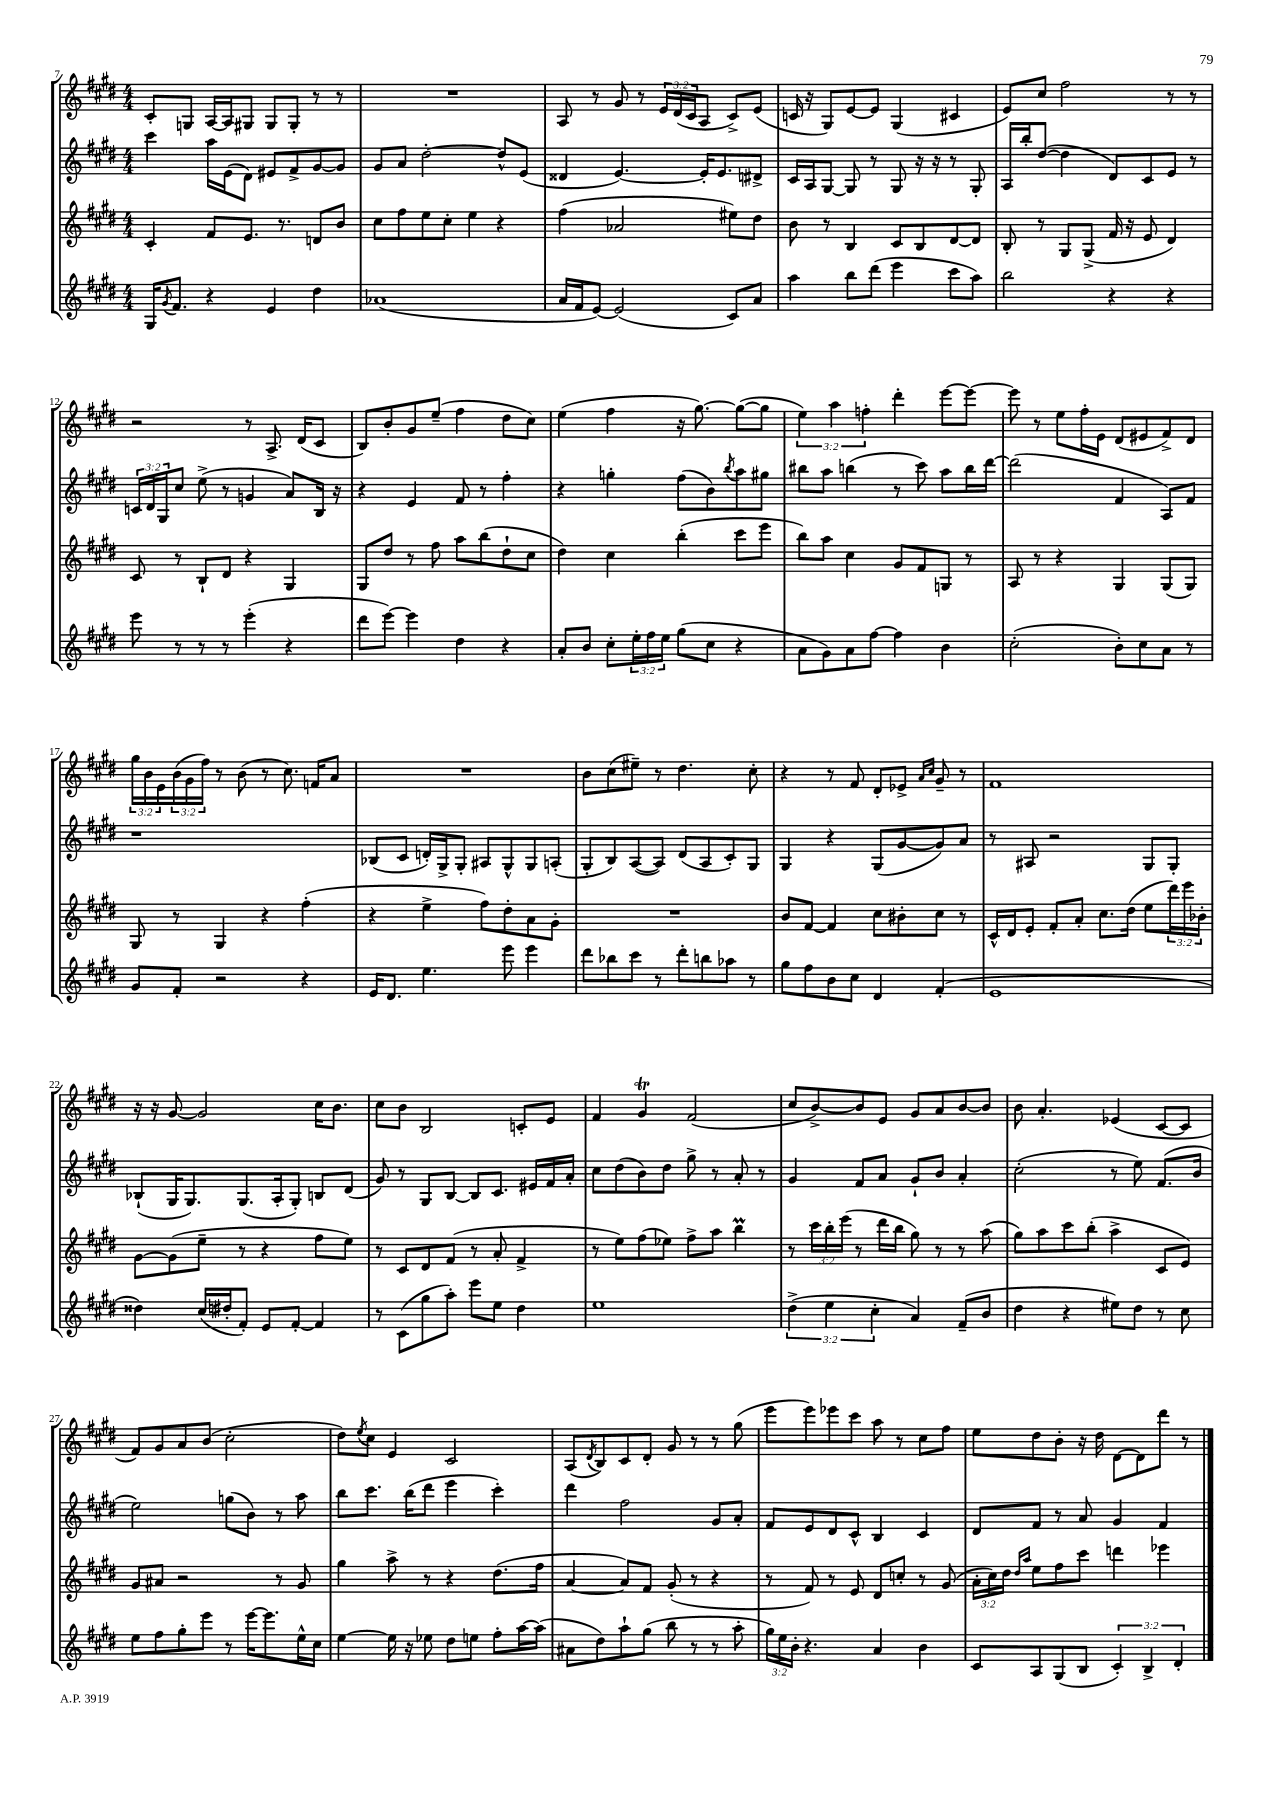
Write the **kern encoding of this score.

**kern	**kern	**kern	**kern
*part4	*part3	*part2	*part1
*staff4	*staff3	*staff2	*staff1
*clefG2	*clefG2	*clefG2	*clefG2
*k[f#c#g#d#]	*k[f#c#g#d#]	*k[f#c#g#d#]	*k[f#c#g#d#]
*M4/4	*M4/4	*M4/4	*M4/4
=7	=7	=7	=7
16G#/KL	4c#'/	4ccc#\	8c#'/L
8qg#/	.	.	.
8.f#/J	.	.	.
.	.	.	8Gn/J
4r	8f#/L	16aa\LL	[16A/LL
.	.	(16e\J	16A/J]
.	8.e/J	8d#\J)	8G#X/J
4e/	.	8e#X/L	8G#/L
.	8.r	.	.
.	.	8f#^/	8G#'/J
4dd#\	8dn/L	[8g#/	8r
.	8b/J	8g#/J]	8r
=8	=8	=8	=8
(1a-X	8cc#\L	8g#/L	1r
.	8ff#\	8a/J	.
.	8ee\	[2dd#'\	.
.	8cc#'\J	.	.
.	4ee\	.	.
.	4r	8dd#^^/L]	.
.	.	(8e/J	.
=9	=9	=9	=9
16a/LL	(4ff#\	4d##X/	8A/
16f#/J	.	.	.
[8e/J)	.	.	8r
(2e/]	2a-X/	[4.e/)	8g#/
.	.	.	8r
.	.	.	24e/LL
.	.	.	(24d#/
.	.	.	24c#/J
.	.	16e'/KL]	8A/J
.	.	8.e/	.
8c#/L)	8ee#X\L)	.	8c#^/L)
8a/J	8dd#\J	8d#X^/J	(8e/J
=10	=10	=10	=10
4aa\	8b\	16c#/LL	16cn/
.	.	16A/J	16r
.	8r	[8G#/J	8G#/L)
8bb\L	4B/	8G#/]	[8e/
(8ddd#\J	.	8r	8e/J]
4eee\	8c#/L	8G#/	(4G#/
.	8B/	16r	.
.	.	16r	.
8ccc#\L	[8d#/	8r	4c#X/
8aa\J)	8d#/J]	8G#'/	.
=11	=11	=11	=11
2bb\	8B'/	16A/LL	8e/L)
.	.	16bb'/J	.
.	8r	([8dd#/J	8cc#/J
.	8G#/L	4dd#\]	2ff#\
.	(8G#^/J	.	.
4r	16f#/	8d#/L)	.
.	16r	.	.
.	8e/	8c#/	.
4r	4d#/)	8e/J	8r
.	.	8r	8r
!!LO:LB:g=z
=12	=12	=12	=12
8eee\	8c#/	24cn/LL	2r
.	.	24d#/	.
.	.	24G#/J	.
8r	8r	8cc#/J	.
8r	8B`/L	(8ee^\	.
8r	8d#/J	8r	.
(4eee'\	4r	4gn/	8r
.	.	.	8.A^/
4r	4G#/	8a/L)	.
.	.	.	(16d#/KL
.	.	16B/Jk	8c#/J
.	.	16r	.
=13	=13	=13	=13
8ddd#\L	8G#/L	4r	8B/L)
[8eee\J)	8dd#/J	.	8b'/
4eee\]	8r	4e/	8g#/
.	8ff#\	.	(8ee~/J
4dd#\	8aa\L	8f#/	4ff#\
.	(8bb\	8r	.
4r	8dd#`\	4ff#'\	8dd#\L
.	8cc#\J	.	8cc#\J)
=14	=14	=14	=14
8a'/L	4dd#\)	4r	(4ee\
8b/J	.	.	.
8cc#'\L	4cc#\	4ggn'\	4ff#\
24ee'\L	.	.	.
24ff#\	.	.	.
24ee\JJ	.	.	.
(8gg#\L	(4bb'\	(8ff#\L	16r
.	.	.	[8.gg#\)
8cc#\J	.	8b\)	.
.	.	8qbb/	.
4r	8ccc#\L	8aa\	(8gg#\L_
.	8eee\J	8gg#X\J	8gg#\J]
=15	=15	=15	=15
8a\L	8bb\L)	8bb#X\L	6ee\)
8g#\)	8aa\J	8aa\J	.
.	.	.	6aa\
8a\	4cc#\	(4bbn\	.
.	.	.	6ffn'\
[8ff#\J	.	.	.
4ff#\]	8g#/L	8r	4ddd#'\
.	8f#/	8ccc#\)	.
4b\	8Gn/J	8aa\L	[8eee\L
.	8r	16bb\L	8eee\J_
.	.	[16ddd#\JJ	.
=16	=16	=16	=16
(2cc#'\	8A/	(2ddd#\]	8eee\]
.	8r	.	8r
.	4r	.	8ee\L
.	.	.	16ff#'\L
.	.	.	16e\JJ
8b'\L)	4G#/	4f#/	(8d#/L
8cc#\	.	.	8e#X/
8a\J	(8G#/L	8A/L)	8f#^/)
8r	8G#/J)	8f#/J	8d#/J
!!LO:LB:g=z
=17	=17	=17	=17
8g#/L	8G#/	1r	24gg#\LL
.	.	.	24b\
.	.	.	24e\
8f#'/J	8r	.	(24b\
.	.	.	24g#\
.	.	.	24ff#\JJ)
2r	4G#/	.	8r
.	.	.	(8b\
.	4r	.	8r
.	.	.	8.cc#\)
4r	(4ff#'\	.	.
.	.	.	16fn/KL
.	.	.	8a/J
=18	=18	=18	=18
16e/KL	4r	(8B-X/L	1r
8.d#/J	.	.	.
.	.	8c#/J	.
4.ee\	4ee^\	16dn'/LL)	.
.	.	16G#^/J	.
.	.	8G#'/J	.
.	8ff#\L)	8A#X/L	.
8eee\	8dd#'\	8G#^^/	.
4eee\	8a\	8G#/	.
.	8g#'\J	(8An'/J	.
=19	=19	=19	=19
8ddd#\L	1r	8G#'/L	8b\L
8bb-X\	.	8B/)	(8cc#\
8ccc#\J	.	([8A/	8ee#X~\J)
8r	.	8A/J])	8r
8ddd#'\L	.	(8d#/L	4.dd#\
8bbn\	.	8A/	.
8aa-X\J	.	8c#'/)	.
8r	.	8G#/J	8cc#'\
=20	=20	=20	=20
8gg#\L	8b/L	4G#/	4r
8ff#\	[8f#/J	.	.
8b\	4f#/]	4r	8r
8cc#\J	.	.	8f#/
4d#/	8cc#\L	(8G#/L	8d#'/L
.	8b#X'\	[8g#/	8e-X^/J
.	.	.	16qqa/LL
.	.	.	16qqcc#/JJ
(4f#'/	8cc#\J	8g#/])	8g#~/
.	8r	8a/J	8r
=21	=21	=21	=21
1e	16c#^^/LL	8r	1f#
.	16d#/J	.	.
.	8e'/J	8A#X/	.
.	8f#'/L	2r	.
.	8a'/J	.	.
.	8.cc#\L	.	.
.	(16dd#\Jk	.	.
.	8ee\L	8G#/L	.
.	24ddd#\L)	8G#'/J	.
.	24eee\	.	.
.	24b-X'\JJ	.	.
!!LO:LB:g=z
=22	=22	=22	=22
4dd##X\)	[8g#\L	(8B-X`/L	16r
.	.	.	16r
.	(8g#\]	16G#/K	[8g#/
.	.	8.G#/)	.
(16cc#/LL	8ee~\J	.	2g#/]
16dd#X'/J	.	.	.
8f#'/J)	8r	(8.G#/	.
8e/L	4r	.	.
.	.	16A'/k	.
[8f#'/J	.	8G#'/J)	.
4f#/]	8ff#\L	8Bn/L	16cc#\KL
.	.	.	8.b\J
.	8ee\J)	(8d#/J	.
=23	=23	=23	=23
8r	8r	8g#/)	8cc#\L
(8c#\L	8c#/L	8r	8b\J
8gg#\	8d#/	8G#/L	2B/
8aa'\J)	(8f#/J	[8B/J	.
8eee\L	8r	8B/L]	.
8ee\J	8a'/	8.c#/J	.
4dd#\	4f#^/	.	8cn'/L
.	.	16e#X/LL	.
.	.	16f#/	8e/J
.	.	16a'/JJ	.
=24	=24	=24	=24
1ee	8r	8cc#\L	4f#/
.	8ee\L)	(8dd#\	.
.	(8ff#\	8b\)	4g#t/
.	8ee-X\J)	8dd#\J	.
.	8ff#^\L	8gg#^\	(2f#/
.	8aa\J	8r	.
.	4bbM\	8a'/	.
.	.	8r	.
=25	=25	=25	=25
(6dd#^\	8r	4g#/	8cc#/L
.	24ccc#\LL	.	[8b^/)
6ee\	24bb'\	.	.
.	(24eee\JJ	.	.
.	8r	8f#/L	8b/]
6cc#'\	.	.	.
.	16ddd#\LL	8a/J	8e/J
.	16bb\JJ	.	.
4a/)	8gg#\)	8g#`/L	8g#/L
.	8r	8b/J	8a/
(8f#~/L	8r	4a'/	[8b/
8b/J	(8aa\	.	8b/J]
=26	=26	=26	=26
4dd#\	8gg#\L)	(2cc#'\	8b\
.	8aa\	.	4.a'/
4r	8ccc#\	.	.
.	(8bb'\J	.	.
8ee#X\L)	4aa^\	8r	(4e-X/
8dd#\J	.	8ee\)	.
8r	8c#/L	(8.f#/L	[8c#/L
8cc#\	8e/J)	.	8c#/J]
.	.	16b/Jk	.
!!LO:LB:g=z
=27	=27	=27	=27
8ee\L	8g#/L	2ee\)	8f#/L)
8ff#\	8a#X/J	.	8g#/
8gg#'\	2r	.	8a/
8eee\J	.	.	(8b/J
8r	.	(8ggn\L	2cc#'\
[16eee\KL	.	8b\J)	.
8.eee\]	.	.	.
.	8r	8r	.
16ee^^\L	8g#/	8aa\	.
16cc#\JJ	.	.	.
=28	=28	=28	=28
[4ee\	4gg#\	8bb\L	8dd#\L)
.	.	.	8qee/
.	.	8.ccc#\J	8cc#\J
16ee\]	8aa^\	.	4e/
16r	.	(16bb\KL	.
8ee-X\	8r	8ddd#\J	.
8dd#\L	4r	4eee\	2c#/
8een\J	.	.	.
8ff#'\L	(8.dd#\L	4ccc#'\)	.
[16aa\L	.	.	.
(16aa\JJ]	16ff#\Jk	.	.
=29	=29	=29	=29
8a#X\L	[4a/	4ddd#\	(8A/L
.	.	.	8qd#/
8dd#\)	.	.	8B/)
8aa`\	8a/L])	2ff#\	8c#/
(8gg#\J	8f#/J	.	8d#'/J
8bb\	(8g#'/	.	8g#/
8r	8r	.	8r
8r	4r	8g#/L	8r
8aa'\	.	8a'/J	(8gg#\
=30	=30	=30	=30
24gg#\LL)	8r	8f#/L	8eee\L
24ee\	.	.	.
24b'\JJ	.	.	.
4.r	8f#/)	8e/	8eee\)
.	8r	8d#/	8eee-X\
.	8e/	8c#^^/J	8ccc#\J
4a/	8d#/L	4B/	8aa\
.	8ccn'/J	.	8r
4b\	8r	4c#/	8cc#\L
.	(8g#/	.	8ff#\J
=31	=31	=31	=31
8c#/L	24a'\LL	8d#/L	8ee\L
.	24cc#\)	.	.
.	24dd#\JJ	.	.
.	16qqdd#/LL	.	.
.	16qqaa/JJ	.	.
8A/	8ee\L	8f#/J	8dd#\
(8G#/	8ff#\	8r	8b'\J
8B/J	8ccc#\J	8a/	16r
.	.	.	16dd#\
6c#'/)	4dddn\	4g#/	[8d#\L
.	.	.	8d#\]
6B^/	.	.	.
.	4eee-X\	4f#/	8ddd#\J
6d#'/	.	.	.
.	.	.	8r
==	==	==	==
*-	*-	*-	*-
